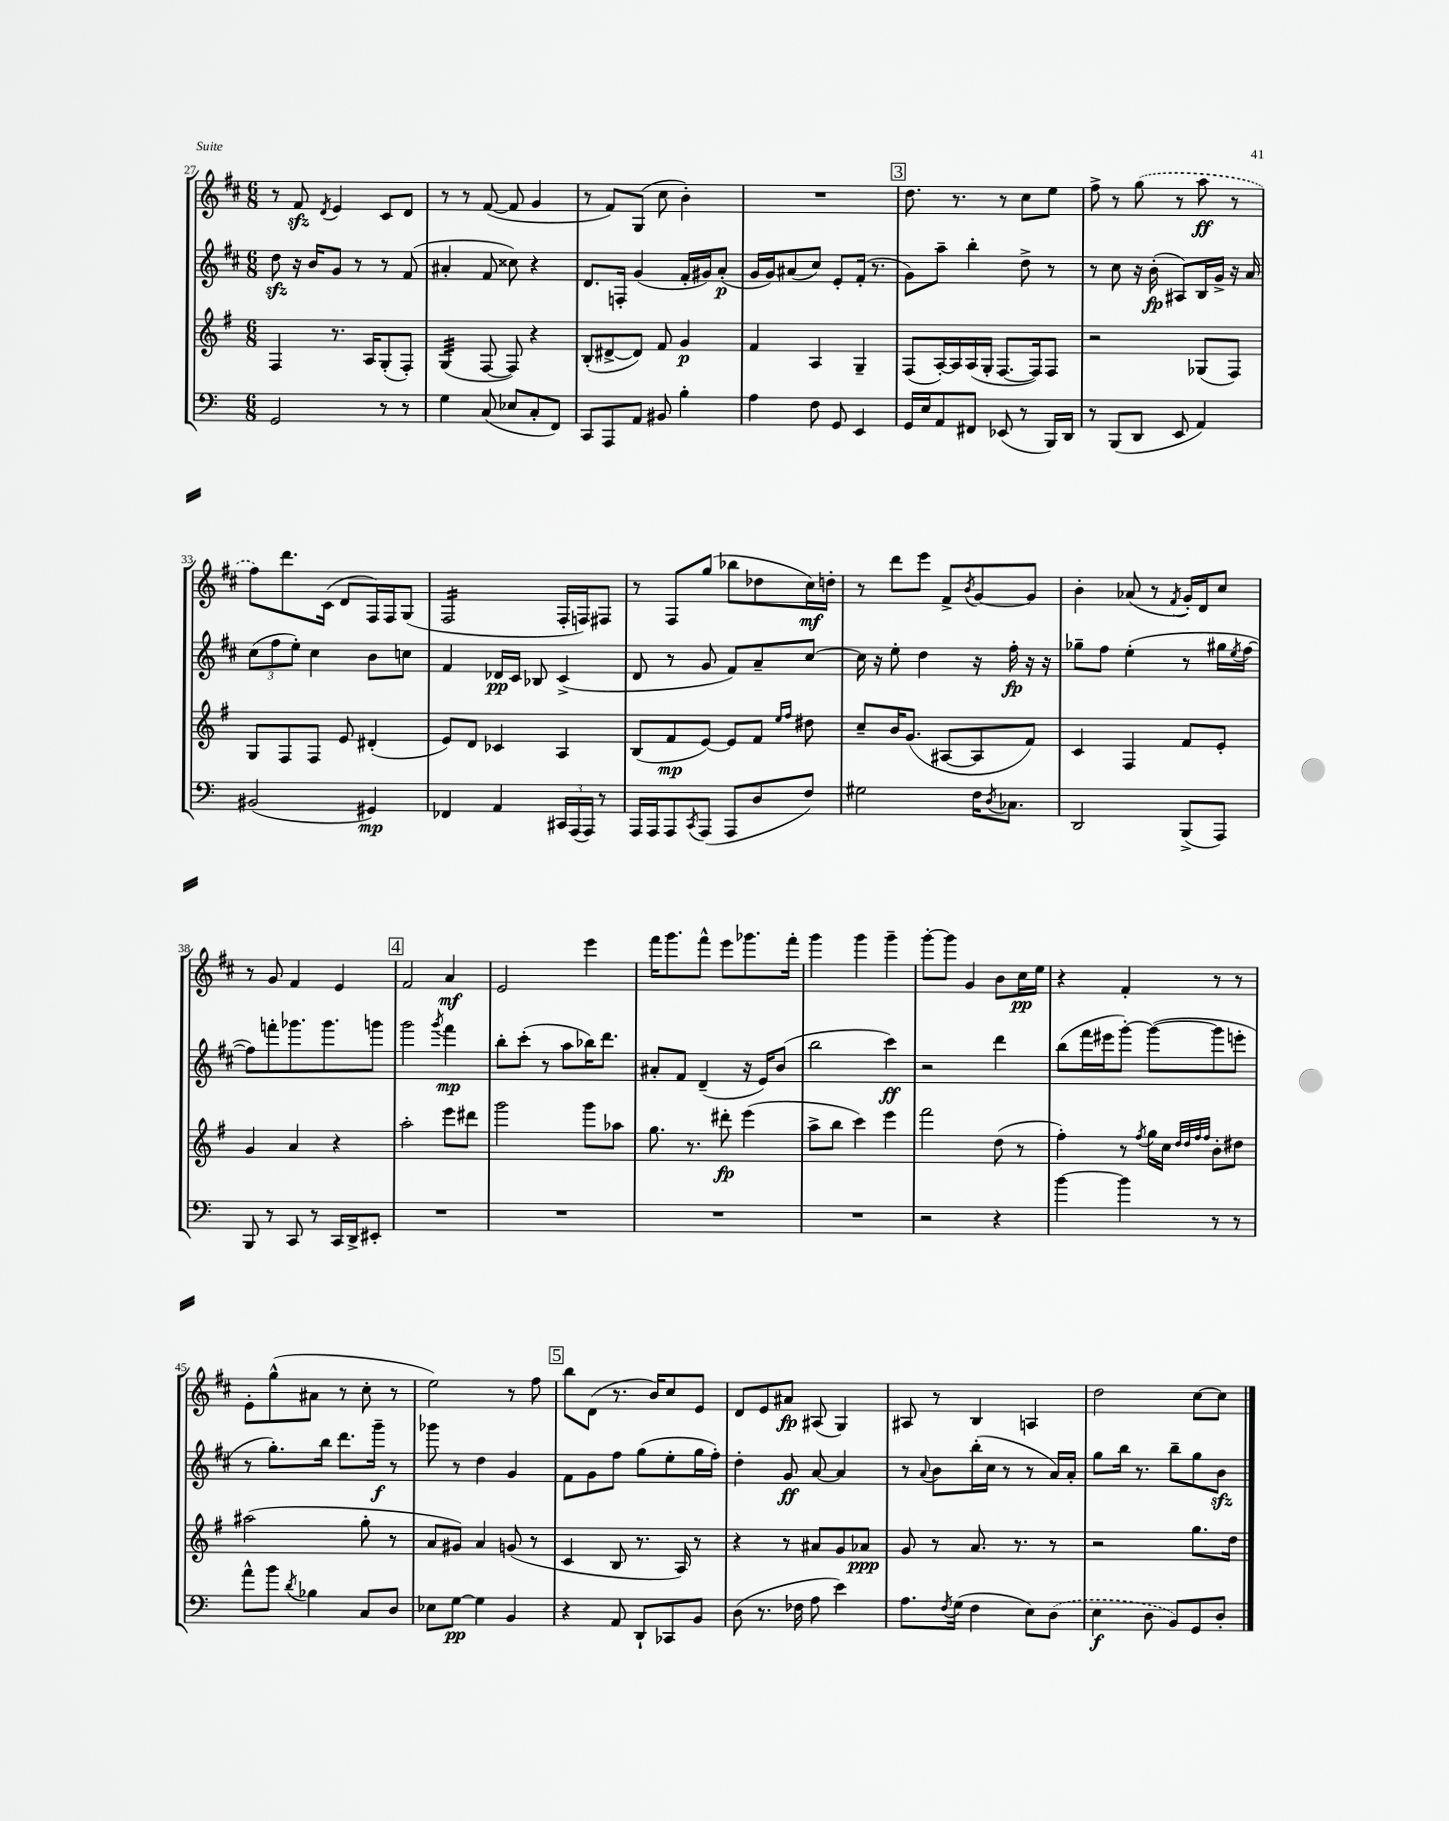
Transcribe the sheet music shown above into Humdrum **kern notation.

**kern	**kern	**kern	**kern
*staff4	*staff3	*staff2	*staff1
*clefF4	*clefG2	*clefG2	*clefG2
*k[]	*k[f#]	*k[f#c#]	*k[f#c#]
*M6/8	*M6/8	*M6/8	*M6/8
2GG	4F#	8dd	8r
.	.	16r	8f#
.	.	16b	.
.	.	.	8qd
.	8.r	8g	4e
.	.	8r	.
.	16A	.	.
8r	(8G'	8r	8c#
8r	8F#')	(8f#	8d
=	=	=	=
4G	(4G	4a#'	8r
.	.	.	8r
(8C	[8F#	8f#	([8f#
8E-	8F#])	8cc##)	8f#]
8C'	4r	4r	4g
8FF)	.	.	.
=	=	=	=
8CC	(8B'	8.d	8r
8AAA	[8d#^	.	8f#)
.	.	16F'	.
8AA	8d#])	(4g	(8G
8BB#	8f#	.	8cc#
4B'	4g	16f#'	4b')
.	.	16g#)	.
.	.	(8a'	.
=	=	=	=
4A	4f#	16g	2.r
.	.	16g)	.
.	.	(8a#	.
8F	4A	8cc#)	.
8GG	.	8e'	.
4EE	4G~	(16f#'	.
.	.	8.r	.
=	=	=	=
16GG	(8F#	8g)	8.dd
16E	.	.	.
8AA	[16A')	8aa~	.
.	16A]	.	8.r
8FF#	(16A	4bb'	.
.	16G'	.	.
(8EE-	[8.F#	.	8r
8r	.	8dd^	8cc#
.	16F#])	.	.
16BBB)	8F#	8r	8ee
16DD	.	.	.
=	=	=	=
8r	2r	8r	8ff#^
(8BBB	.	8cc#	8r
8DD	.	16r	(8gg
.	.	(16b'	.
8EE	.	8A#)	8r
4AA)	(8G-	16B	8aa
.	.	16g^	.
.	8F#)	16r	8r
.	.	16a	.
=	=	=	=
(2BB#	8G	(12cc#	8ff#)
.	.	12ff#	.
.	8F#	.	8.ddd
.	.	12ee')	.
.	8F#	4cc#	.
.	.	.	(16c#
.	8e	.	8d
4GG#)	(4d#'	8b	16F#)
.	.	.	16F#
.	.	8cc	(8G
=	=	=	=
4FF-	8e)	4f#	2F#
.	8d	.	.
4AA	4c-	16d-	.
.	.	16c#	.
.	.	8B-	.
24CC#	4A	(4c#^	16F#'
(24AAA	.	.	.
.	.	.	16F)
24AAA)	.	.	.
8r	.	.	8F#
=	=	=	=
16AAA	(8B	8d	8r
16AAA	.	.	.
8AAA	8f#	8r	8F#
8qCC	.	.	.
(8AAA	[8e)	8g	(8gg
8AAA	8e]	8f#)	8bb-
8D	8f#	8a~	8dd-
.	16qqee	.	.
.	16qqff#	.	.
8F)	8dd#	[8cc#	16cc#)
.	.	.	16dd'
=	=	=	=
2G#	8cc~	16cc#]	8r
.	.	16r	.
.	16b	8ee'	8ddd
.	(8.g	.	.
.	.	4dd	8eee
.	[8A#	.	8f#^
.	.	.	8qb
16F	8A#]	16r	[8g
8qD	.	.	.
8.C-	.	16ff#'	.
.	8f#)	16r	8g]
.	.	16r	.
=	=	=	=
2DD	4c	8gg-~	4b'
.	.	8ff#	.
.	4F#	(4ee'	(8a-
.	.	.	8r
.	.	.	8qf#
(8BBB^	8f#	8r	16g')
.	.	.	16d
8AAA)	8e'	16gg#	8cc#
.	.	8qee	.
.	.	[16ff#	.
=	=	=	=
8BBB	4g	8ff#])	8r
8r	.	8fff'	8g
8CC	4a	8.ggg-	4f#
8r	.	.	.
.	.	8.ggg-	.
16CC	4r	.	4e
16DD^	.	.	.
8EE#'	.	8ggg	.
=	=	=	=
2.r	2aa'	2ggg	2f#
.	.	8qggg	.
.	8eee	4fff#	4a
.	8ddd#	.	.
=	=	=	=
2.r	2ggg	8bb'	2e
.	.	(8ccc#'	.
.	.	8r	.
.	.	8aa	.
.	8ggg	16bb-)	4eee
.	.	8.ddd	.
.	8aa-	.	.
=	=	=	=
2.r	8.gg	8a#'	16fff#
.	.	.	8.ggg
.	.	8f#	.
.	8.r	.	.
.	.	(4d~	8fff#^^
.	8ddd#'	.	8eee
.	(4eee	16r	8.ggg-
.	.	16e)	.
.	.	(8b	.
.	.	.	16fff#'
=	=	=	=
2.r	8aa^	2bb	4ggg
.	8bb	.	.
.	4ccc)	.	4ggg
.	4eee	4ccc#)	4ggg~
=	=	=	=
2r	2fff#	2r	[8ggg'
.	.	.	8ggg]
.	.	.	4g
4r	(8dd	4ddd	8b
.	8r	.	16cc#
.	.	.	16ee
=	=	=	=
[4b	4ff#')	(8bb	4r
.	.	16fff#	.
.	.	16eee#	.
4b]	8r	[8ggg')	4f#'
.	8qff#	.	.
.	16gg	(8ggg_	.
.	16cc	.	.
.	32qqdd	.	.
.	32qqdd	.	.
.	32qqff#	.	.
.	32qqff#	.	.
8r	8b'	8ggg]	8r
8r	8dd#	8eee'	8r
=	=	=	=
8a^^	(2aa#	8r	8e'
8b	.	8.gg')	(8gg^^
8qd	.	.	.
4B-	.	.	8a#
.	.	16bb	.
.	.	8.ddd	8r
8C	8gg'	.	8cc#'
.	.	16ggg~	.
8D	8r	8r	8r
=	=	=	=
8E-	8a	8ggg-	2ee)
[8G	8g#)	8r	.
4G]	4a	4dd	.
4BB	(8g	4g	8r
.	8r	.	8ff#
=	=	=	=
4r	4c	8f#	8bb
.	.	8g	(8d
8AA	8B	8ff#	8.r
8DD`	8.r	(8gg	.
.	.	.	16b)
8CC-	.	8ee'	8cc#
.	16A)	.	.
8BB	8r	16gg	8e
.	.	16ff#')	.
=	=	=	=
(8D	4r	4dd'	8d
8.r	.	.	8e
.	8r	8g	8a#
16F-	.	.	.
8A	8a#	[8a	(8A#
4e)	8g	4a]	4G)
.	8a-	.	.
=	=	=	=
8.A	8g	8r	8A#
.	.	8qqa	.
.	8r	8b	8r
8qF	.	.	.
(16G	.	.	.
4F	8.a	(16bb'	4B
.	.	16cc#	.
.	.	8r	.
.	8.r	.	.
8E)	.	8r	4A
(8D	8r	16a)	.
.	.	16a'	.
=	=	=	=
4E	2r	8gg	2dd
.	.	16bb	.
.	.	8.r	.
8D	.	.	.
8BB)	.	8bb~	.
8GG	8.gg	8gg	[8cc#
8D'	.	8b	8cc#]
.	16dd	.	.
==	==	==	==
*-	*-	*-	*-
